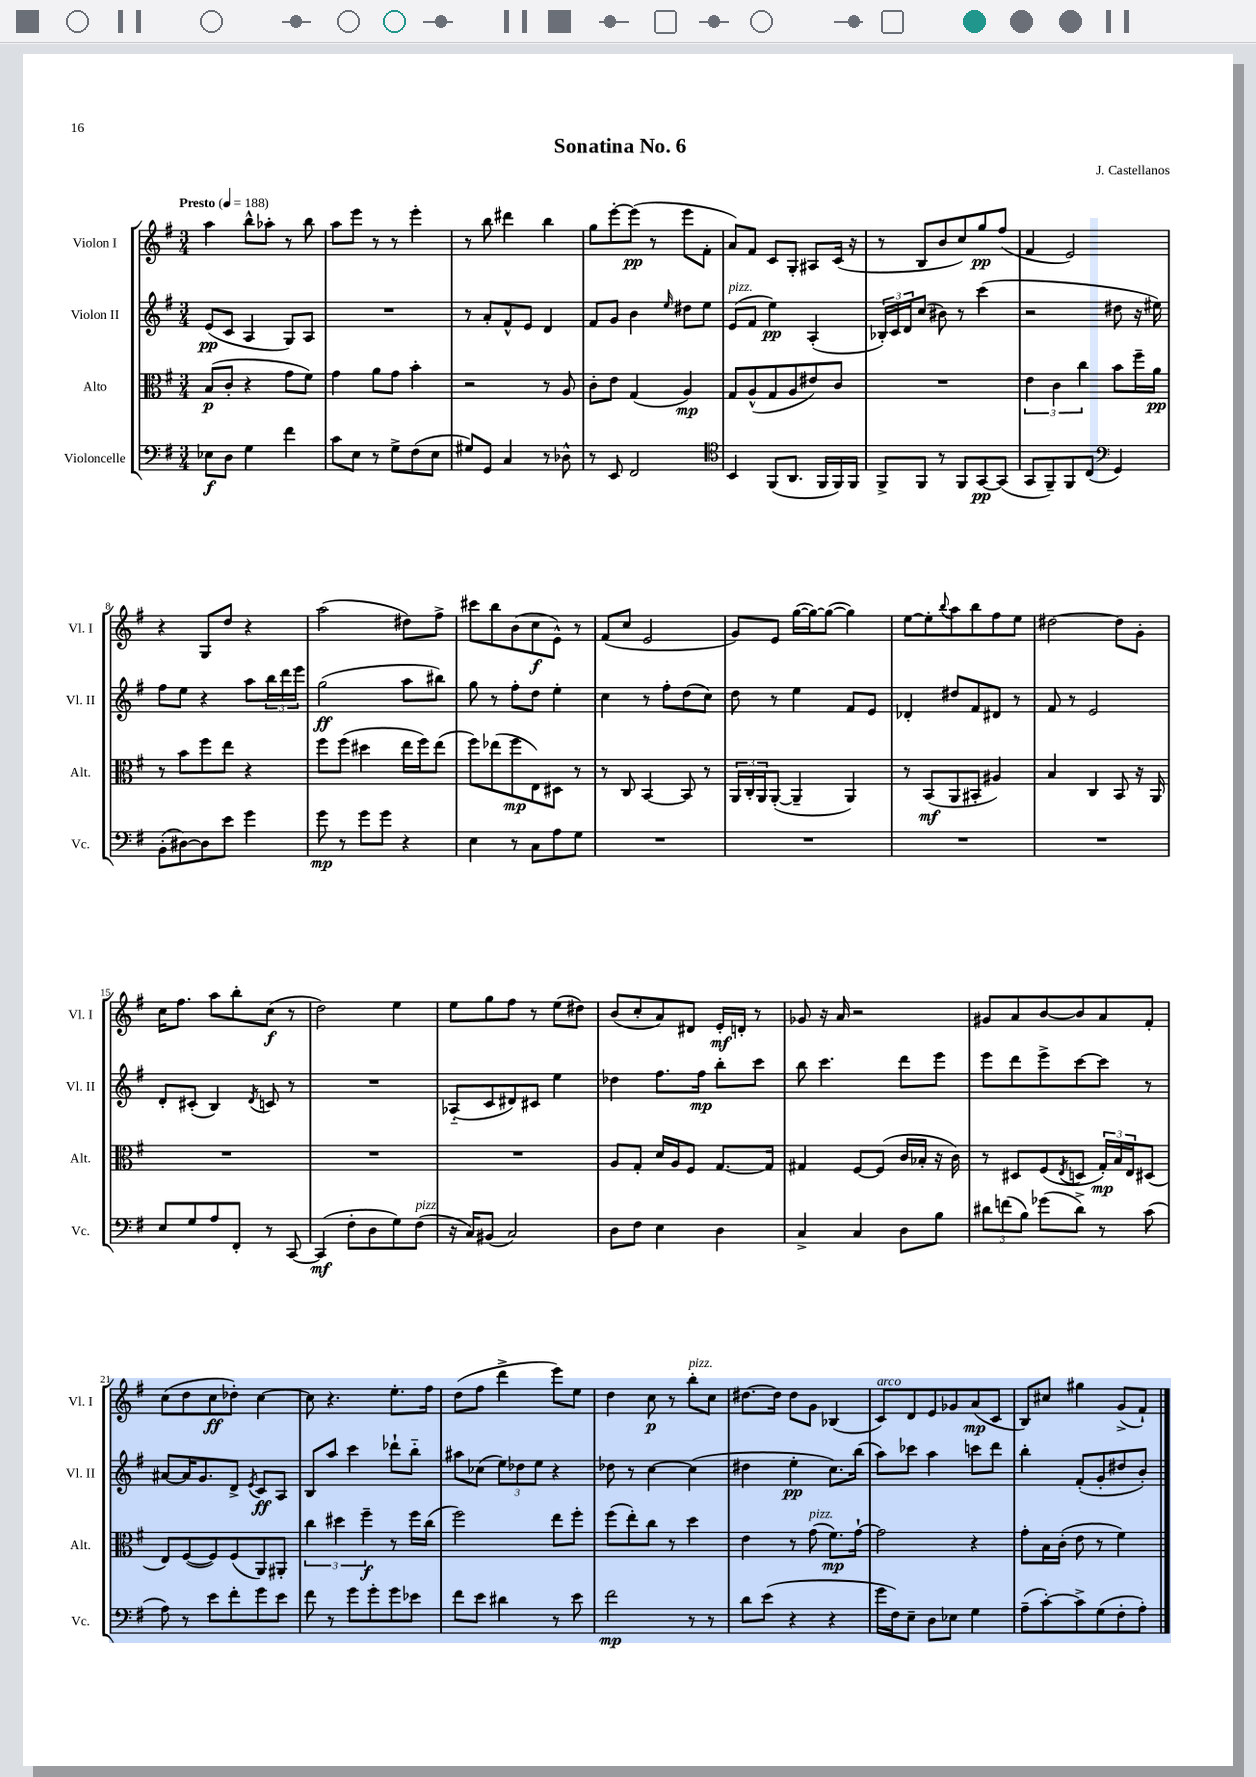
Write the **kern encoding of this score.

**kern	**dynam	**kern	**dynam	**kern	**dynam	**kern	**dynam
*part4	*part4	*part3	*part3	*part2	*part2	*part1	*part1
*staff4	*staff4	*staff3	*staff3	*staff2	*staff2	*staff1	*staff1
*I"Violoncelle	*	*I"Alto	*	*I"Violon II	*	*I"Violon I	*
*I'Vc.	*	*I'Alt.	*	*I'Vl. II	*	*I'Vl. I	*
*clefF4	*	*clefC3	*	*clefG2	*	*clefG2	*
*k[f#]	*	*k[f#]	*	*k[f#]	*	*k[f#]	*
*M3/4	*	*M3/4	*	*M3/4	*	*M3/4	*
*MM188	*	*MM188	*	*MM188	*	*MM188	*
=1	=1	=1	=1	=1	=1	=1	=1
!	!	!	!	!	!	!LO:TX:a:B:t=Presto	!
8E-X\L	f	(8B/L	p	(8e/L	pp	4aa\	.
8D\J	.	8c'/J	.	8c/J	.	.	.
4G\	.	4r	.	4A/	.	8bb^^\L	.
.	.	.	.	.	.	8aa-X'\J	.
4f#\	.	8g\L	.	8G/L)	.	8r	.
.	.	8f#\J)	.	8A/J	.	8bb\	.
=2	=2	=2	=2	=2	=2	=2	=2
8c\L	.	4g\	.	2.r	.	8aa\L	.
8E\J	.	.	.	.	.	8eee\J	.
8r	.	8a\L	.	.	.	8r	.
8G^\L	.	8g\J	.	.	.	8r	.
(8F#\	.	4b'\	.	.	.	4eee'\	.
8E\J	.	.	.	.	.	.	.
=3	=3	=3	=3	=3	=3	=3	=3
8G#X/L)	.	2r	.	8r	.	8r	.
8GG/J	.	.	.	8a'/L	.	8bb\	.
4C/	.	.	.	8f#^^/	.	4ddd#X\	.
.	.	.	.	8e/J	.	.	.
8r	.	8r	.	4d/	.	4bb\	.
8D-X^^\	.	8A/	.	.	.	.	.
=4	=4	=4	=4	=4	=4	=4	=4
8r	.	8c'\L	.	8f#/L	.	8gg\L	.
8EE/	.	8e\J	.	8g/J	.	[8eee'\	.
2FF#/	.	(4G/	.	4b\	.	(8eee\J]	pp
.	.	.	.	.	.	8r	.
.	.	.	.	16qqee/	.	.	.
.	.	4A/)	mp	8dd#X\L	.	8eee\L	.
.	.	.	.	8ee\J	.	8f#'\J	.
=5	=5	=5	=5	=5	=5	=5	=5
*clefC4	*	*	*	*	*	*	*
!	!	!	!	!LO:TX:a:i:t=pizz.	!	!	!
4BB/	.	8G/L	.	(8e/L	.	8a/L)	.
.	.	(8A^^/	.	8f#/J	.	8f#/J	.
(8FF#/L	.	8G/	.	4ee\)	pp	8c/L	.
8.AA/J	.	8A/	.	.	.	8G'/J	.
.	.	8e#X/)	.	(4A'/	.	8A#X/L	.
16FF#/LL	.	.	.	.	.	.	.
16FF#/)	.	8c/J	.	.	.	(16c/Jk	.
16FF#/JJ	.	.	.	.	.	16r	.
=6	=6	=6	=6	=6	=6	=6	=6
8FF#^/L	.	2.r	.	24B-X'/LL)	.	8r	.
.	.	.	.	24c/	.	.	.
.	.	.	.	24d/J	.	.	.
8FF#/J	.	.	.	(8cc/J	.	8B/L	.
8r	.	.	.	8b#X\)	.	8b/	.
8FF#/L	.	.	.	8r	.	8cc/)	.
[8GG/	pp	.	.	(4ccc\	.	8gg/	pp
(8GG/J]	.	.	.	.	.	(8ff#/J	.
=7	=7	=7	=7	=7	=7	=7	=7
8GG/L	.	6e\	.	2r	.	4f#/	.
8FF#~/)	.	.	.	.	.	.	.
.	.	6c\	.	.	.	.	.
8FF#/	.	.	.	.	.	2e/)	.
.	.	6cc\	.	.	.	.	.
(8C/J	.	.	.	.	.	.	.
*clefF4	*	*	*	*	*	*	*
4GG/)	.	8b\L	.	8dd#X\	.	.	.
.	.	16ff#~\L	.	16r	.	.	.
.	.	16a\JJ	pp	16ee#X\)	.	.	.
!!LO:LB:g=z
=8	=8	=8	=8	=8	=8	=8	=8
(8BB'\L	.	8r	.	8ff#\L	.	4r	.
[8D#X\)	.	8b\L	.	8ee\J	.	.	.
8D#\]	.	8ff#\	.	4r	.	8G/L	.
8e\J	.	8ee\J	.	.	.	8dd/J	.
4g\	.	4r	.	8aa\L	.	4r	.
.	.	.	.	24bb\L	.	.	.
.	.	.	.	24ddd\	.	.	.
.	.	.	.	24eee\JJ	.	.	.
=9	=9	=9	=9	=9	=9	=9	=9
8g\	mp	8ff#\L	.	(2gg\	ff	(2aa\	.
8r	.	(8ff#\J	.	.	.	.	.
8g\L	.	4dd#X\	.	.	.	.	.
8g\J	.	.	.	.	.	.	.
4r	.	16ee\LL	.	8aa\L	.	8dd#X\L)	.
.	.	16ff#\J)	.	.	.	.	.
.	.	(8ee\J	.	8bb#X\J)	.	8ff#^\J	.
=10	=10	=10	=10	=10	=10	=10	=10
4E\	.	8ff#\L)	.	8gg\	.	8ccc#X\L	.
.	.	(8ee-X\	.	8r	.	8bb\	.
8r	.	8ff#\	mp	8ff#'\L	.	(8b\	.
8C\L	.	8E\)	.	8dd\J	.	8cc\	f
8A\	.	8D#X\J	.	4ee'\	.	8e^^\J)	.
8G\J	.	8r	.	.	.	8r	.
=11	=11	=11	=11	=11	=11	=11	=11
2.r	.	8r	.	4cc\	.	(8f#/L	.
.	.	8C/	.	.	.	8cc/J	.
.	.	[4BB/	.	8r	.	2e/	.
.	.	.	.	8ff#'\L	.	.	.
.	.	8BB/]	.	(8dd\	.	.	.
.	.	8r	.	8cc\J)	.	.	.
=12	=12	=12	=12	=12	=12	=12	=12
2.r	.	24AA/LL	.	8dd\	.	8g/L)	.
.	.	24C'/	.	.	.	.	.
.	.	24AA/J	.	.	.	.	.
.	.	([8AA'/J	.	8r	.	8e/J	.
.	.	4AA~/]	.	4ee\	.	([16gg\LL	.
.	.	.	.	.	.	16gg\J_)	.
.	.	.	.	.	.	(8gg\J_	.
.	.	4AA/)	.	8f#/L	.	4gg\])	.
.	.	.	.	8e/J	.	.	.
=13	=13	=13	=13	=13	=13	=13	=13
2.r	.	8r	.	4d-X'/	.	[8ee\L	.
.	.	(8BB/L	mf	.	.	8ee'\]	.
.	.	.	.	.	.	8qqbb/	.
.	.	8AA/	.	8dd#X/L	.	8aa\	.
.	.	8BB#X'/J	.	8f#/	.	8bb\	.
.	.	4A#X/)	.	8d#X/J	.	8ff#\	.
.	.	.	.	8r	.	8ee\J	.
=14	=14	=14	=14	=14	=14	=14	=14
2.r	.	4B/	.	8f#/	.	[2dd#X\	.
.	.	.	.	8r	.	.	.
.	.	4C/	.	2e/	.	.	.
.	.	8BB/	.	.	.	8dd#\L]	.
.	.	16r	.	.	.	8g'\J	.
.	.	16AA/	.	.	.	.	.
!!LO:LB:g=z
=15	=15	=15	=15	=15	=15	=15	=15
8E/L	.	2.r	.	8d'/L	.	16cc\KL	.
.	.	.	.	.	.	8.ff#\J	.
8G/	.	.	.	(8c#X'/J	.	.	.
8A/	.	.	.	4B/)	.	8aa\L	.
8FF#'/J	.	.	.	.	.	8bb'\	.
.	.	.	.	8qd/	.	.	.
8r	.	.	.	8cn/	.	(8cc\J	f
[8CC/	.	.	.	8r	.	8r	.
=16	=16	=16	=16	=16	=16	=16	=16
(4CC/]	mf	2.r	.	2.r	.	2dd\)	.
8F#'\L	.	.	.	.	.	.	.
8D\	.	.	.	.	.	.	.
8G\)	.	.	.	.	.	4ee\	.
!LO:TX:a:i:t=pizz.	!	!	!	!	!	!	!
(8F#\J	.	.	.	.	.	.	.
=17	=17	=17	=17	=17	=17	=17	=17
16r	.	2.r	.	(8A-X/L	.	8ee\L	.
16C/KL)	.	.	.	.	.	.	.
(8BB#X/J	.	.	.	8c/	.	8gg\	.
2C/)	.	.	.	8d#X/)	.	8ff#\J	.
.	.	.	.	8c#X/J	.	8r	.
.	.	.	.	4ee\	.	(8ee\L	.
.	.	.	.	.	.	8dd#X\J)	.
=18	=18	=18	=18	=18	=18	=18	=18
8D\L	.	8A/L	.	4dd-X\	.	(8b/L	.
8F#\J	.	8G'/J	.	.	.	8cc'/	.
4E\	.	16d/LL	.	8.ff#\L	.	8a/)	.
.	.	16A/J	.	.	.	.	.
.	.	8F#/J	.	.	.	8d#X/J	.
.	.	.	.	16ff#\Jk	mp	.	.
4D\	.	[8.G/L	.	8bb'\L	.	16e'/LL	mf
.	.	.	.	.	.	16dn'/JJ	.
.	.	.	.	8ccc\J	.	8r	.
.	.	16G/Jk]	.	.	.	.	.
=19	=19	=19	=19	=19	=19	=19	=19
4C^/	.	4G#X/	.	8bb\	.	8g-X/	.
.	.	.	.	4.ccc\	.	16r	.
.	.	.	.	.	.	16a/	.
4C/	.	[8F#/L	.	.	.	2r	.
.	.	(8F#/J]	.	.	.	.	.
8D\L	.	16c/LL	.	8ddd\L	.	.	.
.	.	16B-X'/JJ	.	.	.	.	.
8B\J	.	16r	.	8eee\J	.	.	.
.	.	16c\)	.	.	.	.	.
=20	=20	=20	=20	=20	=20	=20	=20
12d#X\L	.	8r	.	8eee\L	.	8g#X/L	.
(12fn\	.	.	.	.	.	.	.
.	.	8D#X/L	.	8ddd\	.	8a/	.
12B\J)	.	.	.	.	.	.	.
(8g-X\L	.	(8F#/	.	8eee^\	.	[8b/	.
.	.	8qE/	.	.	.	.	.
8d#^\J)	.	8Dn/J	.	[8ccc\	.	8b/]	.
8r	.	24G'/LL)	mp	8ccc\J]	.	8a/	.
.	.	24B/	.	.	.	.	.
.	.	24E/J	.	.	.	.	.
(8c\	.	(8D#X/J	.	8r	.	8f#'/J	.
!!LO:LB:g=z
=21	=21	=21	=21	=21	=21	=21	=21
8A\)	.	8E/L)	.	[8a#X/L	.	(8cc\L	.
8r	.	([8F#/	.	16a#/K]	.	8dd\	.
.	.	.	.	8.g/	.	.	.
8e\L	.	8F#/])	.	.	.	8cc\	ff
8f#'\	.	(8F#/	.	8d^/J	.	8dd-X'\J)	.
.	.	.	.	8qe/	.	.	.
8g\	.	8AA/)	.	8c/L	ff	[4cc\	.
8e\J	.	8AA#X'/J	.	8A/J	.	.	.
=22	=22	=22	=22	=22	=22	=22	=22
8f#\	.	6cc\	.	8B/L	.	8cc\]	.
8r	.	.	.	8aa/J	.	4.r	.
.	.	6dd#X\	.	.	.	.	.
8g\L	.	.	.	4ccc\	.	.	.
.	.	6ff#~\	f	.	.	.	.
8g'\	.	.	.	.	.	.	.
8g\	.	8r	.	8ddd-X`\L	.	8.ee'\L	.
8e-X\J	.	16ff#\LL	.	8bb\J	.	.	.
.	.	(16cc\JJ	.	.	.	16ff#\Jk	.
=23	=23	=23	=23	=23	=23	=23	=23
8f#\L	.	2ff#\)	.	8aa#X\L	.	(8dd\L	.
8e\J	.	.	.	(8cc-X\J	.	8ff#\J	.
4d#X\	.	.	.	12ee\L)	.	4ddd^\	.
.	.	.	.	12dd-X\	.	.	.
.	.	.	.	12ee\J	.	.	.
8r	.	8ee\L	.	4r	.	8eee\L)	.
8e\	.	8ff#'\J	.	.	.	8ee\J	.
=24	=24	=24	=24	=24	=24	=24	=24
2f#\	mp	(8ff#\L	.	8dd-X\	.	4dd\	.
.	.	8ee'\)	.	8r	.	.	.
.	.	8cc\J	.	[4cc\	.	8cc\	p
.	.	8r	.	.	.	8r	.
!	!	!	!	!	!	!LO:TX:a:i:t=pizz.	!
8r	.	4dd\	.	(4cc\]	.	8bb'\L	.
8r	.	.	.	.	.	8cc\J	.
=25	=25	=25	=25	=25	=25	=25	=25
8d\L	.	4e\	.	4dd#X\	.	[8.dd#X\L	.
(8e\J	.	.	.	.	.	.	.
.	.	.	.	.	.	16dd#\Jk]	.
4r	.	8r	.	4ee'\	pp	8dd#\L	.
!	!	!LO:TX:a:i:t=pizz.	!	!	!	!	!
.	.	(8g\	.	.	.	8g\J	.
4r	.	8.f#\L)	mp	8.cc\L)	.	(4B-X/	.
.	.	[16g`\Jk	.	(16bb\Jk	.	.	.
=26	=26	=26	=26	=26	=26	=26	=26
!	!	!	!	!	!	!LO:TX:a:i:t=arco	!
16g\LL	.	2g\]	.	8aa\L)	.	8c/L)	.
16F#\J)	.	.	.	.	.	.	.
8E~\J	.	.	.	8ccc-X\J	.	8d/	.
8D\L	.	.	.	4aa\	.	8e/	.
8E-X\J	.	.	.	.	.	8g-X/	.
4G\	.	4r	.	8cccn\L	.	(8a/	mp
.	.	.	.	8ddd\J	.	8c/J	.
=27	=27	=27	=27	=27	=27	=27	=27
(8A~\L	.	8g'\L	.	4bb'\	.	8B/L)	.
[8c'\)	.	16B\L	.	.	.	8cc#X/J	.
.	.	(16c'\JJ	.	.	.	.	.
8c^\]	.	8e\	.	(8f#'/L	.	4gg#X\	.
(8G\	.	8r	.	8g'/	.	.	.
8F#'\	.	4f#\)	.	8dd#X/	.	(8g^/L	.
8A'\J)	.	.	.	8b'/J)	.	8f#`/J)	.
==	==	==	==	==	==	==	==
*-	*-	*-	*-	*-	*-	*-	*-
